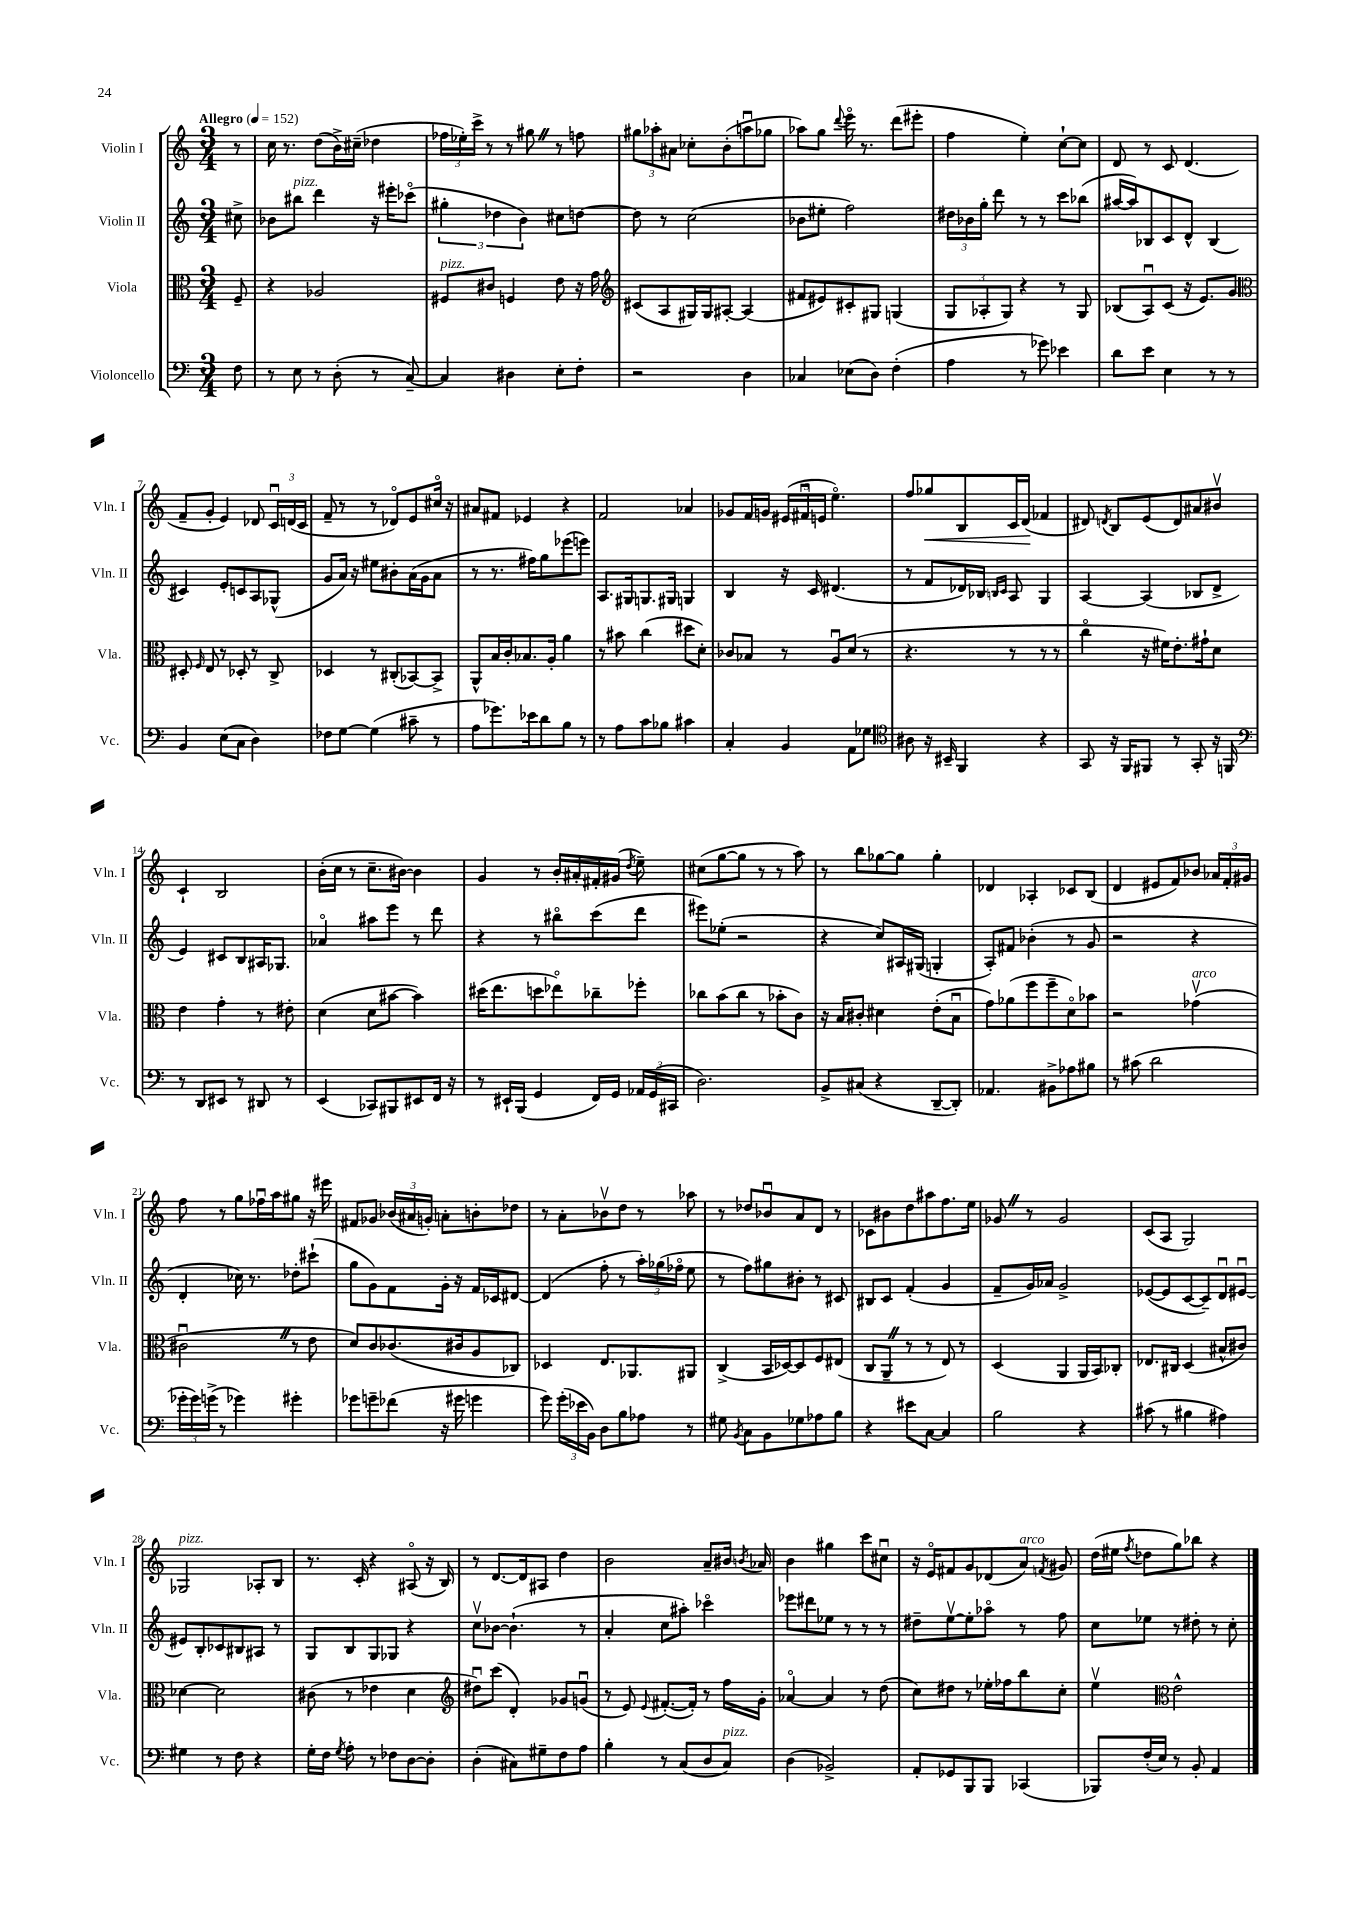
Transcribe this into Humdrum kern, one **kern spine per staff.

**kern	**kern	**kern	**kern
*staff4	*staff3	*staff2	*staff1
*clefF4	*clefC3	*clefG2	*clefG2
*k[]	*k[]	*k[]	*k[]
*M3/4	*M3/4	*M3/4	*M3/4
*MM152	*MM152	*MM152	*MM152
8F	8F~	8cc#^	8r
=	=	=	=
8r	4r	8b-	16cc
.	.	.	8.r
8E	.	8bb#	.
8r	2A-	4ddd	(8dd
(8D'	.	.	16b^)
.	.	.	(16cc#~
8r	.	16r	4dd-
.	.	16eee#'	.
[8C~)	.	(8ccc-o	.
=	=	=	=
4C]	8F#	6gg#'	24ff-
.	.	.	24ee-')
.	.	.	24ccc^
.	8c#	.	8r
.	.	6dd-	.
4D#	4F	.	8r
.	.	6b)	.
.	.	.	8gg#
8E'	8e	8cc#	8r
8F'	16r	[8dd	8ff
.	16g	.	.
=	=	=	=
*	*clefG2	*	*
2r	(8c#	8dd]	12gg#
.	.	.	12aa-'
.	8A	8r	.
.	.	.	12a#
.	16G#)	(2cc	8cc-'
.	16G#	.	.
.	[8A#'	.	(8b'
4D	(4A#]	.	8aau
.	.	.	8gg-
=	=	=	=
4C-	8f#	8b-	8aa-)
.	8e#)	8ee#'	8gg
.	.	.	8qqddd
(8E-	8c#'	2ff)	16eeeo
.	.	.	8.r
8D)	8G#	.	.
(4F'	(4G	.	(8ddd
.	.	.	8eee#'
=	=	=	=
4A	12G	24dd#	4ff
.	.	24b-	.
.	12A-'	24gg'	.
.	.	8ddd	.
.	12G)	.	.
8r	4r	8r	4ee')
8g-)	.	8r	.
4e-	8r	8ccc	[8cc`
.	8G	(8bb-	8cc]
=	=	=	=
8d	(8B-	[16aa#	8d
.	.	16aa#])	.
8e	8Au)	8B-	8r
4E	(8c	8c	8c
.	16r	8d^^	(4.d
.	8.e)	.	.
8r	.	(4B-	.
8r	8g	.	.
=	=	=	=
*	*clefC3	*	*
4BB	8D#'	4c#)	8f~
.	16qqF	.	.
.	8E	.	8g'
(8E	8r	8e'	4e)
8C	8D-'	8c	.
4D)	8r	8A	8d-
.	8C^	(8G-^^	24cu
.	.	.	(24d
.	.	.	24c
=	=	=	=
8F-	4D-	8g	8f~
[8G	.	16a)	8r
.	.	16r	.
(4G]	8r	8ee#	8r
.	(8C#'	8b#'	8d-o)
8c#~	[8BB-)	(16a	8e
.	.	16g	.
8r	8BB-^]	8a	16cc#o
.	.	.	16r
=	=	=	=
8A	8AA^^	8r	8a#
8.g-)	16B	8.r	8f#
.	16c'	.	.
.	8.B-	.	4e-
16e-	.	16ff#)	.
8d	.	8gg	.
.	16A'	.	.
8B	4a	(8eee-	4r
8r	.	8eee)	.
=	=	=	=
8r	8r	8.A	2f
8A	8b#	.	.
.	.	16G#	.
8c	(4cc	8.G	.
8B-	.	.	.
.	.	16G#	.
4c#	8dd#	4G	4a-
.	8d')	.	.
=	=	=	=
4C'	8c-	4B	8g-
.	8B-	.	16f
.	.	.	16g
4BB	8r	16r	(24e#
.	.	.	24f#u
.	.	16c	.
.	.	.	24e
.	8Au	(4.d#	4.eeo)
8AA	(8d	.	.
8G-	8r	.	.
=	=	=	=
*clefC4	*	*	*
8A#	4.r	8r	8ff
16r	.	8f	8gg-
16BB#~	.	.	.
4FF	.	16d-)	8B
.	.	16B-	.
.	.	16qqB	.
.	.	16qqc	.
.	8r	8A	16c
.	.	.	(16d
4r	8r	4G	4f-
.	8r	.	.
=	=	=	=
8GG	4cco	[4A	8d#)
.	.	.	8qd
16r	.	.	8B
16FF	.	.	.
8FF#	16r	(4A]	(8e
.	16f#)	.	.
8r	8.e'	.	8d)
8GG'	.	8B-	8a#
.	16g#`	.	.
16r	8d	8d^	8b#v
16FF	.	.	.
=	=	=	=
*clefF4	*	*	*
8r	4e	4e)	4c`
8DD	.	.	.
8EE#	4g'	8c#	2B
8r	.	8B	.
8DD#	8r	16A#	.
.	.	8.G-	.
8r	8e#'	.	.
=	=	=	=
(4EE	(4d	4a-o	(16b'
.	.	.	16cc
.	.	.	8r
8CC-)	8d	8aa#	8.cc~
8BBB#	[8b#	8eee	.
.	.	.	[16b#)
8EE#	4b#])	8r	4b#]
16FF	.	8ddd	.
16r	.	.	.
=	=	=	=
8r	(16dd#	4r	4g
.	8.ee	.	.
16EE#`	.	.	.
(16BBB	.	.	.
4GG	8dd	8r	8r
.	8ee-o)	8bb#o	16b'
.	.	.	16a#'
16FF)	8cc-~	(8ccc	16f#'
16GG	.	.	(16g#
.	.	.	8qdd
24AA-	8ff-'	8ddd	8ee~)
(24GG	.	.	.
24CC#	.	.	.
=	=	=	=
2.D)	8cc-	8eee#)	(8cc#
.	(8b	(8ee-'	[8gg
.	8cc-	2r	8gg]
.	8r	.	8r
.	8b-'	.	8r
.	8c)	.	8aa)
=	=	=	=
8BB^	16r	4r	8r
.	16B	.	.
(8C#	8c#'	.	8bb
4r	4d#	8cc)	[8gg-
.	.	16A#	8gg-]
.	.	(16G#	.
[8DD~	(8e'	4G'	4gg-'
8DD'])	8Bu	.	.
=	=	=	=
4.AA-	8g)	8A')	4d-
.	(8a-	8f#	.
.	8ff	(4b-'	4A-'
8BB#^	8ff~	.	.
8A-	8do)	8r	8c-
8B#	8b-	8g	(8B
=	=	=	=
8r	2r	2r	4d
(8c#	.	.	.
2d	.	.	8e#
.	.	.	8f)
.	(4g-v	4r	8b-
.	.	.	24a-
.	.	.	24f'
.	.	.	24g#
=	=	=	=
24g-'	2c#u	4d'	8ff
24g-)	.	.	.
(24g^	.	.	.
8r	.	.	8r
4g-)	.	16cc-)	8gg
.	.	8.r	.
.	.	.	16ff-u
.	.	.	16aa
4g#'	8r	8dd-'	8gg#
.	8e	(8ccc#`	16r
.	.	.	16eee#
=	=	=	=
8g-	8d)	8gg	8f#
8g~	8c	8g)	8g-
(8f-	(8.c-	8f	(24b-
.	.	.	24a#
.	.	.	24g')
16r	.	16g'	8a'
16g#	16c#	16r	.
4g	8A	16f	8b'
.	.	16c-	.
.	8C-)	[8d#	8dd-
=	=	=	=
8g)	4D-	(4d#]	8r
(24g'	.	.	8a'
24e-	.	.	.
24BB)	.	.	.
8D	8.E	8ff'	8b-v
8B	.	8r	8dd
.	8.AA-	.	.
8A-	.	24aa')	8r
.	.	(24gg-	.
.	.	24ff-o	.
8r	8AA#	8ee	8aa-
=	=	=	=
8G#	(4C^	8r	8r
8qBB	.	.	.
8C	.	8ff)	8dd-
8BB	16BB	8gg#	8b-u
.	[16D-)	.	.
8G-	8D-]	8b#'	8a
8A-	8F	8r	8d
8B	(8E#	8c#	8r
=	=	=	=
4r	8C	8B#	8c-
.	8AA~	8c	8b#
8e#	8r	(4f'	8dd
[8C	8r	.	8aa#
4C]	8E)	4g	8.ff
.	8r	.	.
.	.	.	16ee
=	=	=	=
2B	(4D	8f~	8g-
.	.	16g)	8r
.	.	16a-	.
.	4AA	2g^	2g-
4r	16AA	.	.
.	16BB)	.	.
.	8C-'	.	.
=	=	=	=
(8c#	8.E-	([8e-	(8c
8r	.	8e-]	8A
.	16C#	.	.
4B#	(4D	[8c	2G)
.	.	8c~])	.
4A#)	8B#^^	8du	.
.	8c#)	[8e#u	.
=	=	=	=
4G#	[4d-	8e#]	2G-
.	.	8B'	.
8r	2d-]	8c-	.
8F	.	8B#	.
4r	.	8A#	8A-'
.	.	8r	8B
=	=	=	=
16G'	(8c#	8G	8.r
16F	.	.	.
8qG	.	.	.
8A'	8r	8B	.
.	.	.	16c'
8r	4e-	8G	4r
8F-	.	8G-	.
[8D	4d	4r	(8A#o
8D']	.	.	16r
.	.	.	16B)
=	=	=	=
*	*clefG2	*	*
(4D'	8dd#u)	8ccv	8r
.	(8ccc	[8b-	[8.d
8C#)	4d')	(4.b-`]	.
.	.	.	16d]
8G#~	.	.	8A#
8F	8g-	.	4dd
8A	(8gu	8r	.
=	=	=	=
4B'	8r	4a'	2b
.	8e)	.	.
.	8qqe	.	.
8r	([8.f#'	8cc	.
(8C	.	8aa#')	.
.	16f#'])	.	.
8D	8r	4ccc-o	8a~
8C)	16ff	.	16b#
.	.	.	8qb
.	16g'	.	16a-
=	=	=	=
(4D	[4a-o	8eee-	4b
.	.	8ddd#	.
2BB-^)	4a-]	8ee-	4gg#
.	.	8r	.
.	8r	8r	8ccc
.	(8dd	8r	8cc#u
=	=	=	=
8AA'	8cc)	8dd#~	16r
.	.	.	16eo
8GG-	8dd#	[8eev	8f#
8BBB	8r	8ee']	8g
8BBB	16ee-'	8aa-o	(8d-
.	16ff-	.	.
(4CC-	8bb	8r	8a)
.	.	.	8qf
.	8cc'	8ff	8g#
=	=	=	=
8BBB-)	4eev	8cc	(16dd
.	.	.	16ee#
.	.	.	8qff
(16F'	.	8ee-	8dd-
16E)	.	.	.
*	*clefC3	*	*
8r	2e^^	8r	8gg)
8BB'	.	8dd#'	8bb-
4AA	.	8r	4r
.	.	8cc'	.
==	==	==	==
*-	*-	*-	*-
